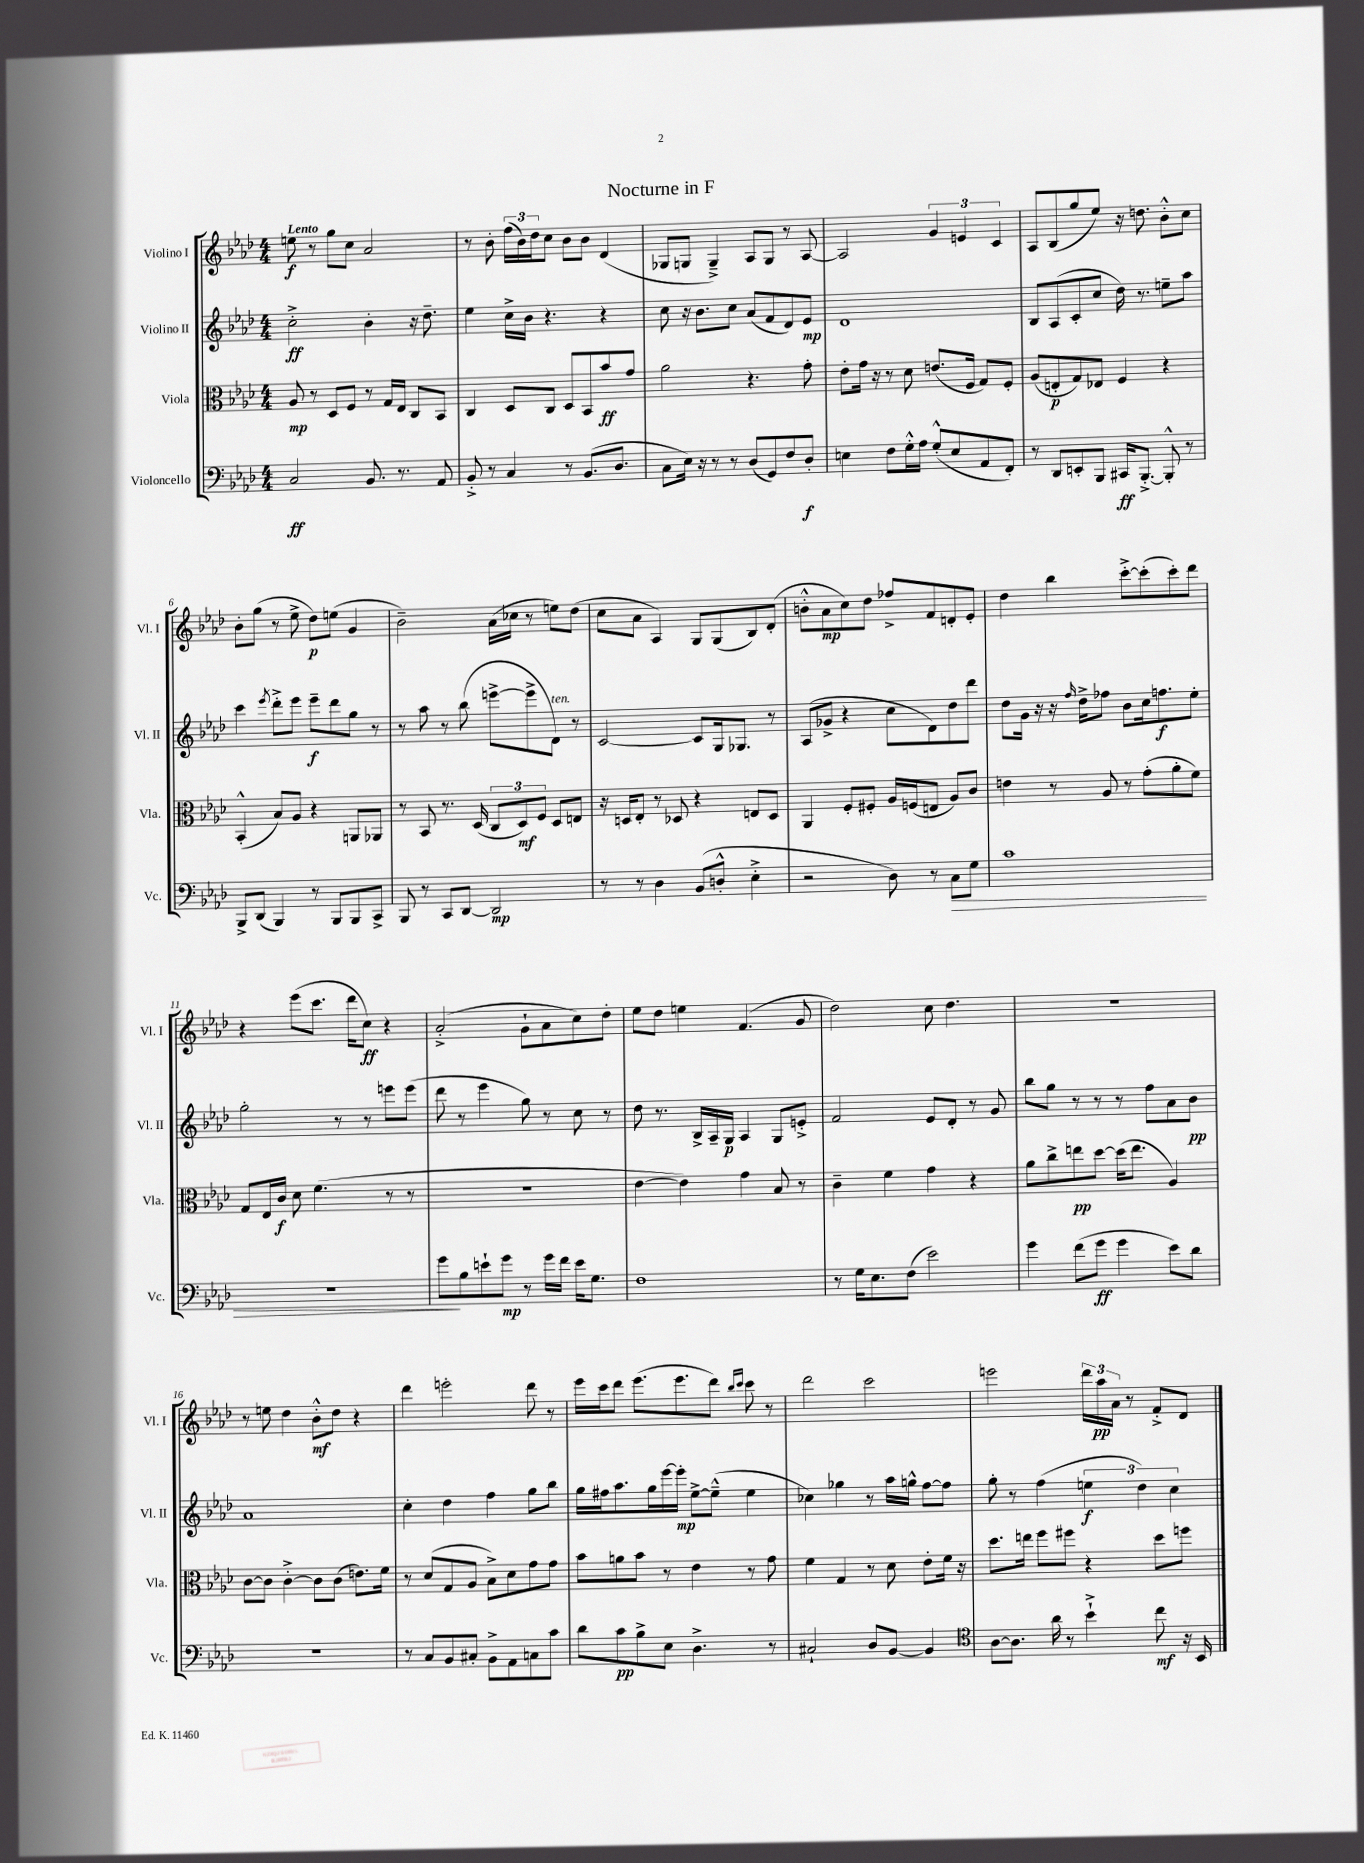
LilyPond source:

\header { title = "Nocturne in F" }
<<
\new StaffGroup <<
\new Staff = "s0" \with { instrumentName = "Violino I" shortInstrumentName = "Vl. I" } {
    \clef treble \key aes \major \numericTimeSignature \time 4/4 \tempo "Lento"
    e''8\f r8 g''8 c''8 aes'2 |
    r8 bes'8-. \tuplet 3/2 { f''16( bes'16) des''16 } c''8 bes'8 bes'8 des'4( |
    ges8 g8 g4--->) aes8 g8 r8 aes8~ |
    aes2 \tuplet 3/2 { g'4 e'4 c'4 } |
    aes8 bes8( g''8 ees''8) r16 d''8. bes'8-.-^ c''8 |
    bes'8-. g''8( r8 ees''8-> des''8\p) e''8( g'4 |
    bes'2--) aes'16( ces''16 r8 e''8) des''8( |
    c''8 aes'8 aes4) g8 g8( bes8) des'8-.( |
    b'8-.-^ aes'8\mp c''8) des''8 fes''8-> f'8 d'8-. ees'8-. |
    des''4 bes''4 c'''8~-.-> c'''8-.( c'''8-.) des'''8 |
    r4 ees'''8( c'''8. des'''16 c''8\ff) r4 |
    aes'2-.->( g'8-! aes'8 c''8) des''8-. |
    ees''8 des''8 e''4 f'4.( g'8 |
    des''2) c''8 des''4. |
    R1 |
    r8 e''8 des''4 bes'8-.-^\mf des''8 r4 |
    des'''4 e'''2-. des'''8 r8 |
    ees'''16 c'''16 des'''8 ees'''8.( ees'''8. des'''8) \grace { bes''16 c'''16 } c'''8 r8 |
    des'''2 c'''2 |
    e'''2 \tuplet 3/2 { des'''16 aes''16\pp aes'16 } r8 f'8-.-> des'8 \bar "|." |
}
\new Staff = "s1" \with { instrumentName = "Violino II" shortInstrumentName = "Vl. II" } {
    \clef treble \key aes \major \numericTimeSignature \time 4/4
    c''2-.->\ff bes'4-. r16 des''8.-- |
    ees''4 c''16-> bes'16 r4. r4 |
    c''8 r16 bes'8. c''8 aes'8( f'8 des'8) ees'8\mp |
    des'1 |
    bes8 aes8( c'8-. c''8 des''16) r8. e''8-- aes''8 |
    c'''4 \acciaccatura { ees'''8 } des'''8-.-> ees'''8 ees'''8--\f des'''8 g''8 r8 |
    r8 aes''8 r8 bes''8( e'''8~-> e'''8-> des'8^\markup { \italic "ten." }) r8 |
    c'2~ c'8 g16 ges8. r8 |
    aes8( ges'8-> r4 c''8 des'8) des''8 des'''8 |
    des''8 g'16 r16 r16 \grace { f''16 } des''16-> fes''8 bes'8 c''16 f''8.\f ees''8-. |
    g''2-. r8 r8 e'''8 e'''8( |
    des'''8 r8 ees'''4 g''8) r8 c''8 r8 |
    des''8 r8. bes16-> aes16-- g16\p aes4 g8 e'8-.-> |
    f'2 ees'8 des'8-. r8 g'8 |
    bes''8 g''8 r8 r8 r8 f''8 aes'8 bes'8\pp |
    aes'1 |
    c''4-. des''4 f''4 g''8 bes''8 |
    g''16 fis''16 aes''8. g''16 ees'''16~ ees'''16-.\mp ees''8~-> ees''8---^( ees''4 |
    ces''4) ges''4 r8 aes''16 g''16-^ f''8~ f''8 |
    g''8-. r8 f''4( \tuplet 3/2 { e''4\f des''4) c''4 } \bar "|." |
}
\new Staff = "s2" \with { instrumentName = "Viola" shortInstrumentName = "Vla." } {
    \clef alto \key aes \major \numericTimeSignature \time 4/4
    aes8\mp r8 des8 f8 r8 g16 ees16 c8 bes,8 |
    c4 des8 c8 des8 bes,8 bes'8\ff g'8 |
    aes'2 r4. g'8-. |
    ees'8-. g'16 r16 r8 des'8 e'8.( f16 g8) f8-. |
    aes8( e8-.\p g8) ees8 f4 r4 |
    bes,4-.-^( bes8) aes8 r4 a,8 aes,8 |
    r8 bes,8 r8. des16( \tuplet 3/2 { c8 des8\mf) f8 } des8 e8 |
    r16 d16 ees8-. r8 des8 r4 e8 des8 |
    aes,4 f8-. fis8-. aes16 f16( e8 aes8) c'8 |
    e'4 r8 aes8 r8 g'8-.( aes'8-. f'8) |
    g8 ees16 c'16\f des'8 f'4.( r8 r8 |
    R1 |
    ees'4~ ees'4) g'4 bes8 r8 |
    c'4-- f'4 g'4 r4 |
    aes'8 c''8-> e''8\pp des''8~ des''16( e''8. aes4) |
    c'8~ c'8 c'4~-.-> c'8 c'8( e'8.) f'16 |
    r8 des'8( g8 aes8 bes8->) des'8 g'8 g'8 |
    bes'8 a'8 bes'8 r8 ees'4 r8 g'8 |
    f'4 g4 r8 des'8 ees'8-. f'16 r16 |
    des''8. e''16 f''8 fis''8 r4 des''8 f''8 \bar "|." |
}
\new Staff = "s3" \with { instrumentName = "Violoncello" shortInstrumentName = "Vc." } {
    \clef bass \key aes \major \numericTimeSignature \time 4/4
    c2\ff bes,8. r8. aes,8 |
    bes,8-.-> r8 c4 r8 bes,8.( des8. |
    c8 ees16) r16 r8 r8 des8( g,8) f8 des8-.\f |
    e4 f8 g16-.-^ aes16 g8-.-^( e8 aes,8 f,8-.) |
    r8 des,8 e,8-. bes,,8 cis,16\ff bes,,8.~-.-> bes,,8-.-^ r8 |
    bes,,8-> des,8( bes,,4) r8 bes,,8 bes,,8 c,8-> |
    bes,,8 r8 c,8 des,8~ des,2\mp |
    r8 r8 des4 bes,8( d8-.-^ ees4-.-> |
    r2 des8) r8 c8\> g8 |
    c'1 |
    R1 |
    g'8\! bes8 e'8-! g'8\mp r8 g'16 f'16 e'16 g8. |
    f1 |
    r8 g16 ees8. f8( ees'2) |
    g'4 f'8( g'8\ff g'4 ees'8) des'8 |
    R1 |
    r8 c8 bes,8 cis8-. bes,8-> aes,8 c8 c'8 |
    des'8 c'8\pp bes8-> ees8 des4.-> r8 |
    cis2-! des8 bes,8~ bes,4 |
    \clef tenor aes8~ aes8. aes'16 r8 bes'4-!-> c''8\mf r16 bes,16 \bar "|." |
}
>>
>>
